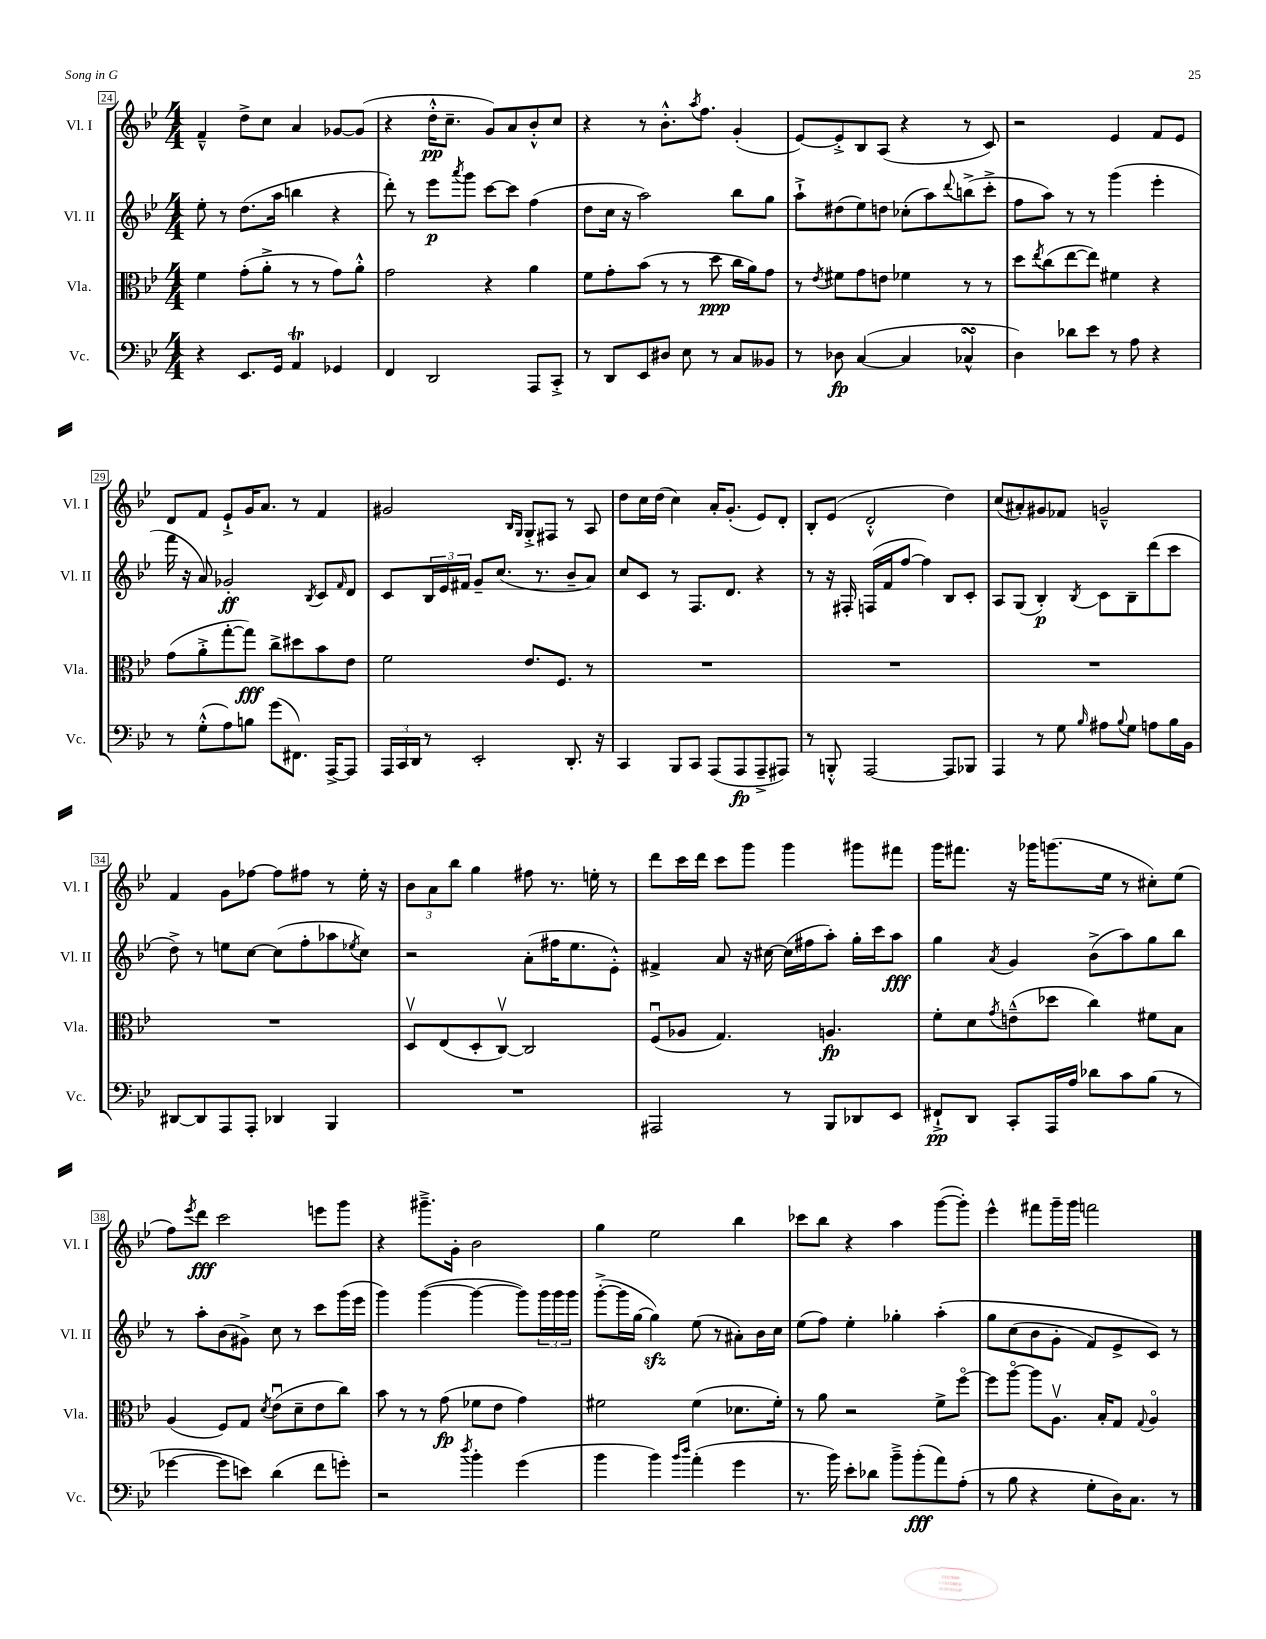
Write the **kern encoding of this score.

**kern	**kern	**kern	**kern
*staff4	*staff3	*staff2	*staff1
*clefF4	*clefC3	*clefG2	*clefG2
*k[b-e-]	*k[b-e-]	*k[b-e-]	*k[b-e-]
*M4/4	*M4/4	*M4/4	*M4/4
4r	4f	8ee-'	4f~^^
.	.	8r	.
8.EE-	(8g'	(8.dd	8dd^
.	8a'^	.	8cc
16GG	.	16aa	.
4AA	8r	4bb	4a
.	8r	.	.
4GG-	8g)	4r	[8g-
.	8a'^^	.	(8g-]
=	=	=	=
4FF	2g	8ddd')	4r
.	.	8r	.
2DD	.	8eee-	16dd'^^
.	.	.	8.cc~
.	.	8qaaa	.
.	.	8ggg	.
.	4r	[8ccc	8g)
.	.	8ccc]	8a
8AAA	4a	(4ff	8b-'^^
8CC'^	.	.	8cc
=	=	=	=
8r	8f	8dd	4r
8DD	8g'	16cc	.
.	.	16r	.
8EE-	(8b-	2aa)	8r
8D#	8r	.	8.b-'^^
8E-	8r	.	.
.	.	.	8qaa
.	.	.	8.ff
8r	8dd	.	.
8C	16cc	8bb-	(4g'
.	16a)	.	.
8BB--	8g	8gg	.
=	=	=	=
8r	8r	8aa`^	[8e-)
.	8qe-	.	.
8D-	8f#	(8dd#	8e-'^]
([4C	8g	8ee-)	8B-
.	8e	8dd	(8A
4C]	4f-	(8cc-'	4r
.	.	8aa)	.
.	.	8qqddd	.
4C-^^	8r	(8bb^	8r
.	8r	8ccc'^	8c)
=	=	=	=
4D)	8dd	8ff	2r
.	8qee-	.	.
.	(8cc	8aa)	.
8d-	[8ee-	8r	.
8e-	8ee-])	8r	.
8r	4f#	(4ggg	4e-
8A	.	.	.
4r	4r	4eee-'	8f
.	.	.	8e-
=	=	=	=
8r	(8g	16fff	8d
.	.	16r	.
(8G'^^	8a'^	8a)	8f
8A)	[8gg'	2g-'	8e-`^
8B	8gg])	.	16g
.	.	.	8.a
(8g	8cc^	.	.
8.FF#)	8dd#	.	8r
.	.	8qB-	.
.	8b-	8c	4f
[16AAA^	.	.	.
.	.	16qqf	.
8AAA]	8e-	8d	.
=	=	=	=
24AAA	2f	8c	2g#
24CC	.	.	.
24DD	.	.	.
8r	.	24B-	.
.	.	24e-	.
.	.	24f#	.
2EE-'	.	8g~	.
.	.	(8.cc	.
.	.	.	16qqB-
.	.	.	16qqG
.	8.e-	.	8G'^
.	.	8.r	.
.	.	.	8F#
.	8.F	.	.
8.DD'	.	8b-~	8r
.	8r	8a)	8A
16r	.	.	.
=	=	=	=
4CC	1r	8cc	8dd
.	.	8c	16cc
.	.	.	(16dd
8BBB-	.	8r	4cc)
8CC	.	8.F	.
(8AAA	.	.	16a'
.	.	8.d	(8.g'
8AAA	.	.	.
8AAA~^	.	4r	8e-)
8AAA#)	.	.	8d'
=	=	=	=
8r	1r	8r	8B-'
8BBB'^^	.	16r	(8e-
.	.	16F#'	.
[2AAA	.	(16F	2d'^^
.	.	16f	.
.	.	[8ff	.
.	.	4ff])	.
8AAA]	.	8B-	4dd)
8BBB-	.	8c'	.
=	=	=	=
4AAA	1r	8A	(8cc
.	.	(8G	8a#')
8r	.	4B-')	8g#
8G	.	.	8f-
16qqB-	.	8qB-	.
8A#	.	8c	2g~^^
8qqB-	.	.	.
8G	.	8B-~	.
8A	.	(8ddd	.
16B-	.	8ccc	.
16BB-	.	.	.
=	=	=	=
[8DD#	1r	8dd^)	4f
8DD#]	.	8r	.
8AAA	.	8ee	8g
8AAA'	.	[8cc	[8ff-
4DD-	.	(8cc]	8ff-]
.	.	8ff'	8ff#
4BBB-	.	8aa-	8r
.	.	8qee-	.
.	.	8cc)	16ee-'
.	.	.	16r
=	=	=	=
1r	8Dv	2r	12b-
.	.	.	12a
.	(8E-	.	.
.	.	.	12bb-
.	8D'	.	4gg
.	[8Cv)	.	.
.	2C]	(8a'	8ff#
.	.	16ff#	8.r
.	.	8.ee-	.
.	.	.	16ee'
.	.	8e-'^^)	8r
=	=	=	=
2AAA#	(8Fu	4f#^	8ddd
.	8A-	.	16ccc
.	.	.	16ddd
.	4.G)	8a	8ccc
.	.	16r	8ggg
.	.	[16cc#	.
8r	.	(16cc#]	4ggg
.	.	16ff#	.
8BBB-	4.A	8aa')	.
8DD-	.	16gg'	8ggg#
.	.	16ccc	.
8EE-	.	8aa	8fff#
=	=	=	=
8FF#`^	8f'	4gg	16ggg
.	.	.	8.fff#
8DD	8d	.	.
.	8qg	8qa	.
8CC'	(8e~^^	4g	16r
.	.	.	16ggg-
16AAA	8dd-	.	(8.ggg
16A	.	.	.
8d-	4cc)	(8b-^	.
.	.	.	16ee-
8c	.	8aa)	8r
(8B-	8f#	8gg	8cc#')
8r	8B-	8bb-	(8ee-
=	=	=	=
[4g-	(4A	8r	8ff)
.	.	.	8qeee-
.	.	8aa'	8ddd
8g-]	8F)	(8b-	2ccc
8e)	8G	8g#^)	.
.	8qd	.	.
(4d	(8e-u	8cc	.
.	8d~	8r	.
8f	8e-	8ccc	8eee
8g')	8cc)	(16ggg	8ggg
.	.	16eee-	.
=	=	=	=
2r	8b-	4ggg)	4r
.	8r	.	.
.	8r	([4ggg	8.ggg#~^
.	(8g	.	.
.	.	.	16g'
8qdd	.	.	.
4b-'	8f-	4ggg_	2b-
.	8e-	.	.
(4g	4g)	8ggg])	.
.	.	24ggg	.
.	.	24ggg	.
.	.	24ggg	.
=	=	=	=
4b-	2f#	([8ggg'^	4gg
.	.	16ggg]	.
.	.	[16gg	.
4b-)	.	4gg])	2ee-
16qqb-	.	.	.
16qqdd	.	.	.
(4a'	(4f#	(8ee-	.
.	.	8r	.
4g	8.d-	8a#')	4bb-
.	.	16b-	.
.	16f#')	16cc	.
=	=	=	=
8.r	8r	(8ee-	8ccc-
.	8a	8ff)	8bb-
16b-)	.	.	.
8e-'	2r	4ee-'	4r
8d-	.	.	.
8b-~^	.	4gg-'	4aa
(8b-'	.	.	.
8a)	8f^	&(4aa'	([8ggg
(8A'	[8ffo	.	8ggg'])
=	=	=	=
8r	8ff]	8gg	4eee-^^
8B-	[8aao	(8cc	.
4r	8aa]	8b-	8fff#
.	8.Av	8g'	16ggg~
.	.	.	16ggg
8G'	.	8f)	2fff
.	16B-'	.	.
16D)	8G	8e-^	.
8.C	.	.	.
.	8qqG	.	.
.	4Ao	8c&)	.
8r	.	8r	.
==	==	==	==
*-	*-	*-	*-
